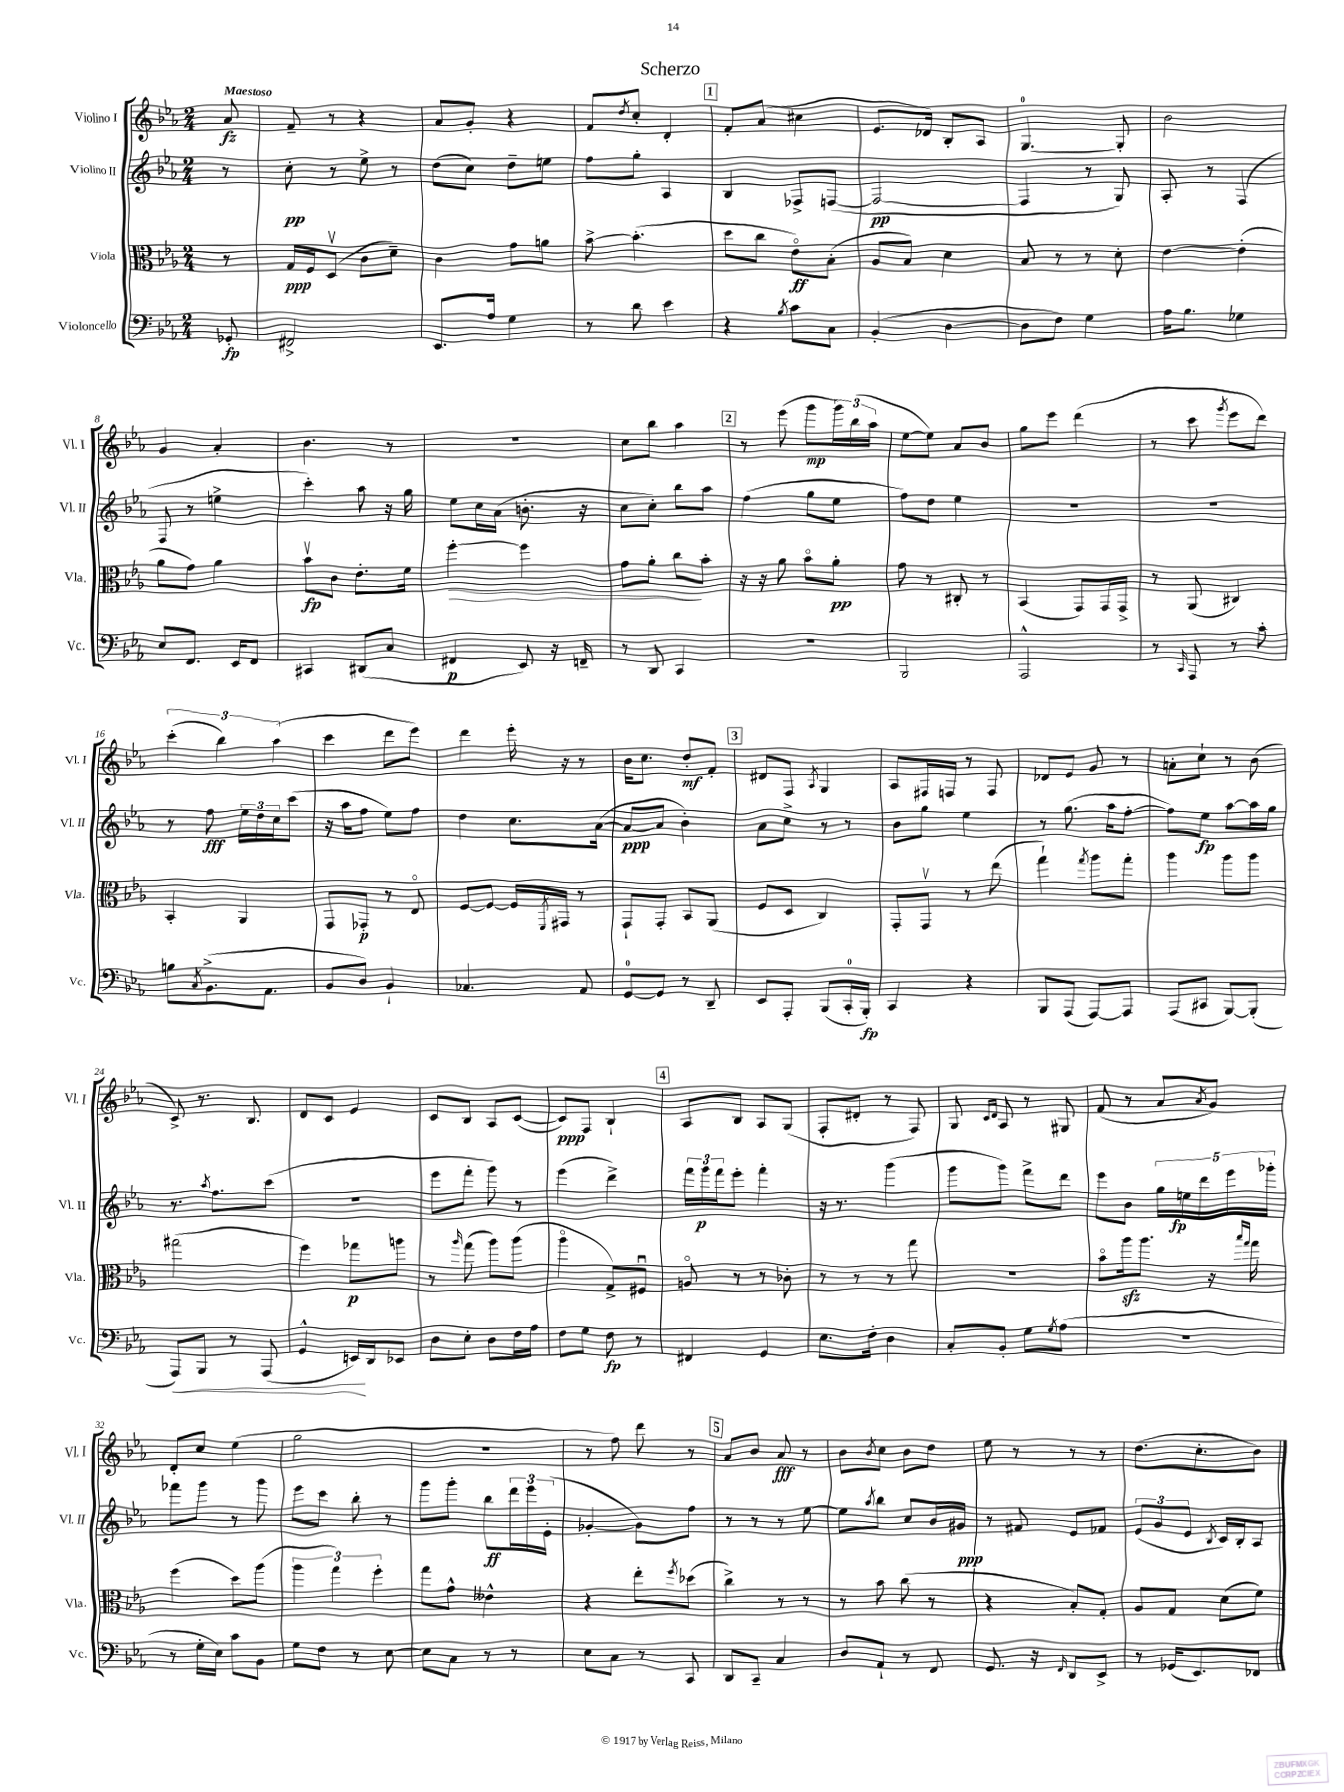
\header { title = "Scherzo" }
<<
\new StaffGroup <<
\new Staff = "s0" \with { instrumentName = "Violino I" shortInstrumentName = "Vl. I" } {
    \clef treble \key ees \major \numericTimeSignature \time 2/4 \partial 8 \tempo "Maestoso"
    aes'8\fz |
    f'8-- r8 r4 |
    aes'8 g'8-. r4 |
    f'8 \acciaccatura { d''8 } c''8-. d'4-. |
    \mark \markup { \box "1" } f'8-. aes'8( cis''4 |
    ees'8. des'16) bes8-. aes8 |
    g4.-0~ g8-. |
    bes'2 |
    g'4 aes'4-. |
    bes'4. r8 |
    R2 |
    c''8 bes''8 aes''4 |
    \mark \markup { \box "2" } r8 ees'''8( g'''8\mp \tuplet 3/2 { g'''16) bes''16( aes''16 } |
    ees''8~ ees''8) aes'8 bes'8 |
    g''8 ees'''8 d'''4( |
    r8 c'''8 \acciaccatura { g'''8 } ees'''8 d'''8) |
    \tuplet 3/2 { c'''4-.( bes''4) aes''4( } |
    c'''4 d'''8 ees'''8) |
    d'''4 ees'''16-. r16 r8 |
    bes'16 c''8. d''8-.\mf f'8-. |
    \mark \markup { \box "3" } dis'8 f8 \acciaccatura { aes8 } g4 |
    aes8 fis16 f16 r8 f8 |
    des'8 ees'8 g'8 r8 |
    a'8-. c''8-! r8 bes'8( |
    c'8->) r8. bes8. |
    d'8 c'8 ees'4 |
    c'8 bes8 aes8 c'8~( |
    c'8\ppp) f8 bes4-! |
    \mark \markup { \box "4" } aes8 bes8 aes8 g8( |
    f8-. dis'8-. r8 f8) |
    g8 \grace { c'16 d'16 } aes8 r8 gis8 |
    f'8( r8 aes'8 \acciaccatura { aes'8 } g'8) |
    d'8-. c''8 ees''4( |
    g''2 |
    r2 |
    r8 f''8) d'''8 r8 |
    \mark \markup { \box "5" } aes'8 bes'8 aes'8\fff r8 |
    bes'8 \acciaccatura { bes'8 } c''8 bes'8 d''8 |
    ees''8 r8 r8 r8 |
    d''8.( c''8.-. bes'8) \bar "|." |
}
\new Staff = "s1" \with { instrumentName = "Violino II" shortInstrumentName = "Vl. II" } {
    \clef treble \key ees \major \numericTimeSignature \time 2/4 \partial 8
    r8 |
    c''8-.\pp r8 ees''8-> r8 |
    d''8( c''8) d''8-- e''8 |
    f''8 g''8-. aes4 |
    \mark \markup { \box "1" } bes4 fes8-> f8~( |
    f2~\pp |
    f4 r8 g8) |
    aes8-. r8 f4( |
    f8 r8 e''4-> |
    c'''4-.) aes''8 r16 g''16 |
    ees''8 c''16 aes'16( b'8.-. r16 |
    c''8 c''8-.) bes''8 aes''8 |
    \mark \markup { \box "2" } f''4( g''8 ees''8 |
    f''8) d''8 ees''4 |
    R2 |
    R2 |
    r8 f''8\fff \tuplet 3/2 { ees''16 d''16 c''16 } c'''8( |
    r16 aes''16 f''8 ees''8) f''8 |
    d''4 c''8. aes'16~( |
    aes'8~\ppp aes'8 bes'4-.) |
    \mark \markup { \box "3" } aes'8 c''8-> r8 r8 |
    bes'8 g''8 ees''4 |
    r8 g''8.( aes''16 f''8~-. |
    f''8) ees''8\fp aes''8~ aes''16 g''16 |
    r8. \acciaccatura { aes''8 } f''8. c'''8( |
    R2 |
    ees'''8 f'''8-. g'''8) r8 |
    ees'''4( d'''4->) |
    \mark \markup { \box "4" } \tuplet 3/2 { f'''16 g'''16\p f'''16 } ees'''8-. f'''4-. |
    r16 r8. g'''4( |
    g'''8 g'''8) f'''8-> d'''8 |
    ees'''8 bes'8 \tuplet 5/4 { g''16 e''16\fp d'''16 ees'''16 ges'''16-. } |
    fes'''8 g'''8 r8 g'''8 |
    ees'''8 c'''8 bes''8-. r8 |
    g'''8 g'''8-. bes''8\ff \tuplet 3/2 { d'''16 ees'''16 ees'16-.( } |
    ges'4~-. ges'8) f''8 |
    \mark \markup { \box "5" } r8 r8 r8 ees''8~ |
    ees''8 \acciaccatura { aes''8 } bes''8 c''8 bes'16 gis'16\ppp |
    r8 fis'8 ees'8 fes'8 |
    \tuplet 3/2 { ees'8( g'8 ees'8 } \acciaccatura { bes8 } c'16) bes16-. aes8 \bar "|." |
}
\new Staff = "s2" \with { instrumentName = "Viola" shortInstrumentName = "Vla." } {
    \clef alto \key ees \major \numericTimeSignature \time 2/4 \partial 8
    r8 |
    g16\ppp f16 d8\upbow( c'8 d'8--) |
    c'4 g'8 a'8 |
    bes'8~-> bes'4.-.( |
    \mark \markup { \box "1" } d''8 c''8 ees'8\flageolet\ff) bes8-.( |
    aes8 bes8) d'4 |
    bes8 r8 r8 d'8-. |
    ees'4~ ees'4-.( |
    aes'8 g'8) aes'4 |
    bes'8\upbow\fp c'8 ees'8.-. f'16 |
    f''4~-.\> f''4 |
    g'8 aes'8-. c''8\! bes'8-. |
    \mark \markup { \box "2" } r16 r16 aes'8 bes'8\flageolet aes'8-.\pp |
    g'8 r8 cis8-. r8 |
    bes,4( g,8) g,16 g,16-> |
    r8 aes,8( cis4) |
    bes,4-. aes,4 |
    g,8 ges,8-.\p r8 ees8\flageolet |
    f8~ f8~ f16 \acciaccatura { f,8 } gis,16 r8 |
    g,8-! g,8-. bes,8 aes,8( |
    \mark \markup { \box "3" } f8 d8 c4) |
    g,8-. g,8\upbow r8 ees''8( |
    g''4-!) \acciaccatura { g''8 } aes''8 g''8-. |
    aes''4 aes''8 aes''8 |
    gis''2( |
    f''4) ges''8\p a''8 |
    r8 \grace { aes''16 } g''8( aes''8) aes''8( |
    aes''4\flageolet g8->) fis8\downbow |
    \mark \markup { \box "4" } a8\flageolet r8 r8 ces'8-. |
    r8 r8 r8 g''8 |
    R2 |
    bes'8\flageolet aes''16\sfz aes''8. r16 \grace { bes''16 g''16 } g''16 |
    f''4( d''8) aes''8( |
    \tuplet 3/2 { aes''4 g''4) f''4-. } |
    g''8 g'8-^ eeses'4-^ |
    r4 ees''8-. \acciaccatura { f''8 } des''8( |
    \mark \markup { \box "5" } c''4->) r8 r8 |
    r8 bes'8 c''8( r8 |
    r4 bes8-.) g8-. |
    aes8 g8 d'8( f'8) \bar "|." |
}
\new Staff = "s3" \with { instrumentName = "Violoncello" shortInstrumentName = "Vc." } {
    \clef bass \key ees \major \numericTimeSignature \time 2/4 \partial 8
    ges,8-.\fp |
    fis,2-> |
    ees,8. aes16 g4 |
    r8 d'8 ees'4 |
    \mark \markup { \box "1" } r4 \acciaccatura { bes8 } c'8 c8 |
    bes,4-.( d4~ |
    d8 f8) g4 |
    aes16 bes8. ges4 |
    ees8 f,8. ees,16 f,8 |
    cis,4 dis,8( c8 |
    fis,4\p ees,8) r16 f,16-- |
    r8 d,8 c,4 |
    \mark \markup { \box "2" } r2 |
    bes,,2 |
    aes,,2-^ |
    r8 \grace { c,16 } aes,,8 r8 c'8-. |
    b8 \acciaccatura { c8 } bes,8.->( aes,8. |
    bes,8 d8) bes,4-! |
    ces4. aes,8 |
    g,8-0~ g,8 r8 d,8-- |
    \mark \markup { \box "3" } ees,8 aes,,8-. bes,,8( c,16-0-. bes,,16-.\fp) |
    c,4 r4 |
    bes,,8 aes,,8( aes,,8~) aes,,8 |
    aes,,8( cis,8 bes,,8~) bes,,8-.( |
    aes,,8\<) bes,,8 r8 aes,,8( |
    g,4-^ e,16\!) d,16 ees,8 |
    d8 ees8-. d8 f16 aes16 |
    f8 g8 f8\fp r8 |
    \mark \markup { \box "4" } fis,4 g,4 |
    ees8. f16-. d4 |
    c8-. bes,8-. g8 \acciaccatura { g8 } aes8( |
    r2 |
    r8 g16-. ees16) c'8 bes,8 |
    g8 f8 r8 ees8~ |
    ees8 c8 r8 r8 |
    ees8 c8 r8 c,8 |
    \mark \markup { \box "5" } d,8 c,8-- c4 |
    d8 aes,8-! r8 f,8 |
    g,8. r16 \grace { f,16 } d,8 ees,8-> |
    r8 ges,16( ees,8.) fes,8 \bar "|." |
}
>>
>>
